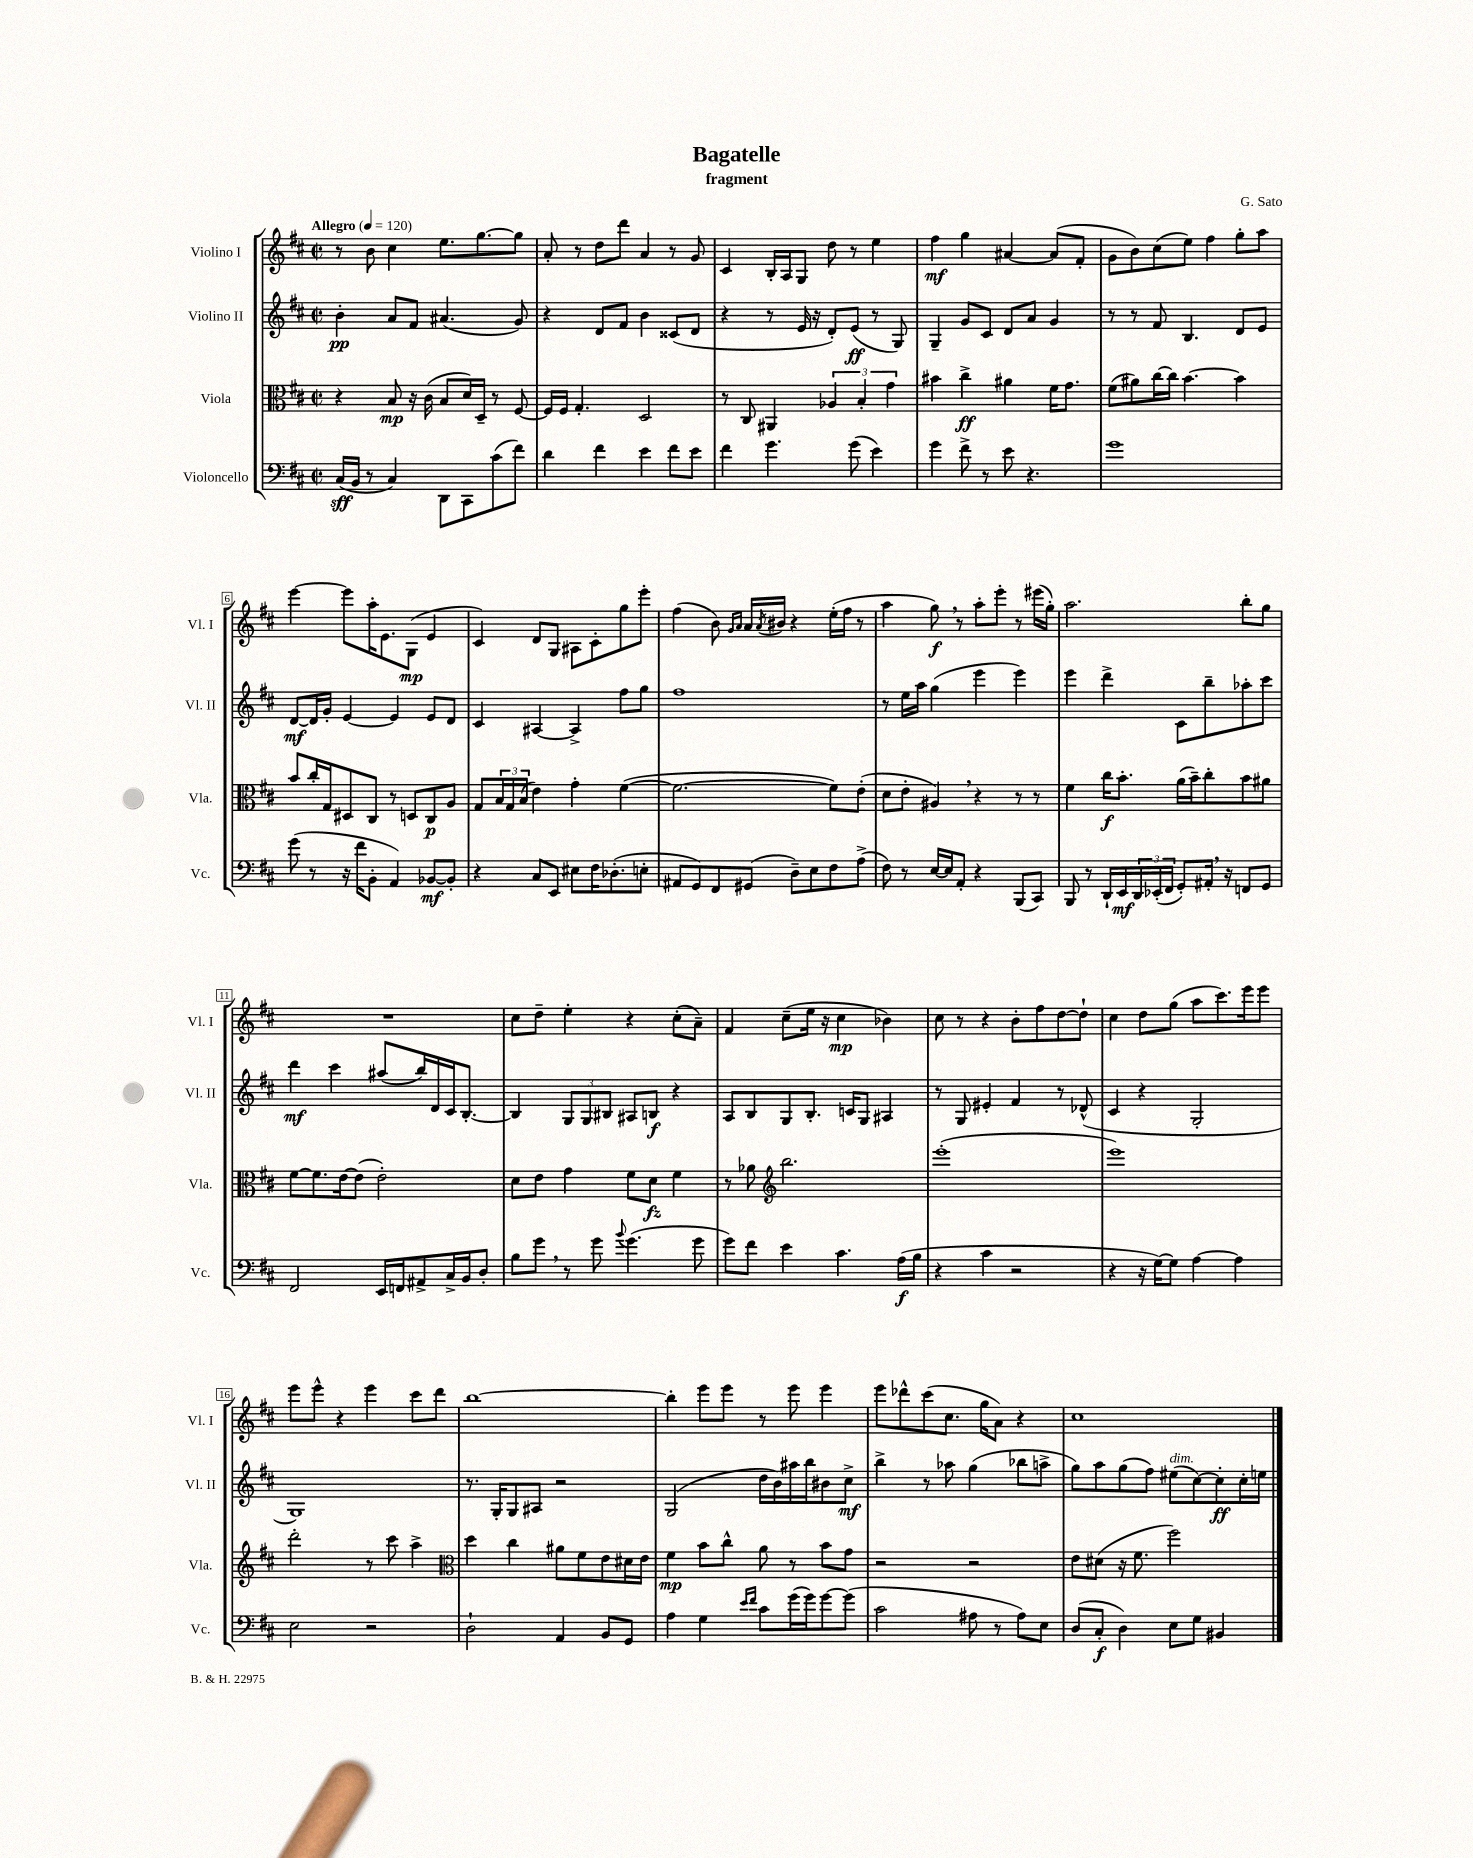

**kern	**kern	**kern	**kern
*staff4	*staff3	*staff2	*staff1
*clefF4	*clefC3	*clefG2	*clefG2
*k[f#c#]	*k[f#c#]	*k[f#c#]	*k[f#c#]
*M2/2	*M2/2	*M2/2	*M2/2
*met(c|)	*met(c|)	*met(c|)	*met(c|)
*MM120	*MM120	*MM120	*MM120
(16C#	4r	4b'	8r
16BB	.	.	.
8r	.	.	8b
4C#)	8B	8a	4cc#
.	16r	8f#	.
.	(16c#	.	.
8DD	8B	(4.a#	8.ee
8CC#	16d)	.	.
.	16D~	.	[8.gg
(8c#	8r	.	.
8f#)	[8F#	8g)	8gg]
=	=	=	=
4d	16F#]	4r	8a'
.	16F#	.	.
.	4.G'	.	8r
4f#	.	8d	8dd
.	.	8f#	8ddd
4e	2D	4b	4a
8f#	.	(8c##	8r
8e	.	8d	8g
=	=	=	=
4f#	8r	4r	4c#
.	8C#	.	.
4.g	4AA#	8r	16B'
.	.	.	16A
.	.	16e	8G
.	.	16r	.
.	6A-	8d')	8dd
(8g	.	(8e	8r
.	6B'	.	.
4e)	.	8r	4ee
.	6g	.	.
.	.	8G)	.
=	=	=	=
4g	4b#	4G~	4ff#
8f#^	4cc#^	8g	4gg
8r	.	8c#	.
8e	4a#	8d	[4a#
4.r	.	8a	.
.	16f#	4g	(8a#]
.	8.g	.	.
.	.	.	8f#'
=	=	=	=
1g	(8f#	8r	8g
.	8a#)	8r	8b)
.	[16cc#	8f#	(8cc#
.	16cc#]	.	.
.	[4.b	4.B	8ee)
.	.	.	4ff#
.	4b]	8d	8gg'
.	.	8e	8aa
=	=	=	=
(8g	8b	[8d	[4eee
8r	16cc#'	16d]	.
.	16G	16g'	.
16r	8D#	[4e	8eee]
16f#	.	.	.
8BB'	8C#	.	16aa'
.	.	.	8.e
4AA)	8r	4e]	.
.	8D	.	(8G
[8BB-	8C#	8e	4e
8BB-']	8A	8d	.
=	=	=	=
4r	8G	4c#	4c#)
.	24B	.	.
.	24G	.	.
.	(24B	.	.
8C#	4e)	[4A#	8d
8EE	.	.	8G
8E#	4g'	4A#^]	8A#
16F#	.	.	8c#'
(8.D-'	.	.	.
.	([4f#	8ff#	8gg
8E'	.	8gg	8eee'
=	=	=	=
8AA#	2.f#_	1ff#	(4ff#
8GG)	.	.	.
8FF#	.	.	8b)
.	.	.	16qqg
.	.	.	16qqa
(8GG#	.	.	16a
.	.	.	8qa
.	.	.	16b#
8D~)	.	.	4r
8E	.	.	.
8F#	8f#])	.	(16ee'
.	.	.	16ff#
(8A^	(8e'	.	8r
=	=	=	=
8F#)	8d	8r	4aa
8r	8e'	16ee	.
.	.	16aa	.
[16E	4A#)	(4gg	8gg)
16E]	.	.	.
8AA'	.	.	8r
4r	4r	4eee	8aa'
.	.	.	8eee'
(8BBB	8r	4eee)	8r
8CC#)	8r	.	(16eee#
.	.	.	16gg')
=	=	=	=
8BBB	4f#	4eee	2.aa
8r	.	.	.
16DD`	16cc#	4ddd^	.
16EE	8.b'	.	.
24DD	.	.	.
(24EE-'	.	.	.
24FF#	.	.	.
8GG')	(16a	8c#	.
.	16b~)	.	.
16AA#'	8cc#'	8bb~	.
16r	.	.	.
8FF	8b	8aa-'	8bb'
8GG	8a#	8ccc#	8gg
=	=	=	=
2FF#	[8f#	4ddd	1r
.	8.f#]	.	.
.	.	4ccc#	.
.	[16e	.	.
.	(8e]	.	.
16EE	2e')	(8aa#	.
16FF	.	.	.
8AA#^	.	16bb)	.
.	.	16d	.
16C#^	.	16c#	.
16BB	.	[8.B'	.
8D'	.	.	.
=	=	=	=
8B	8d	4B]	8cc#
8g	8e	.	8dd~
8r	4g	12G	4ee'
.	.	12G	.
8g	.	.	.
.	.	12B#	.
8qqb	.	.	.
(4.g	8f#	8A#	4r
.	8d	8B	.
.	4f#	4r	(8cc#'
8g	.	.	8a~)
=	=	=	=
8g)	8r	8A	4f#
8f#	8a-	8B	.
*	*clefG2	*	*
4e	2.bb	8G	(8cc#~
.	.	8.B'	16ee
.	.	.	16r
4.c#	.	.	4cc#
.	.	16c	.
.	.	8G	.
.	.	4A#	4b-)
(16A	.	.	.
16B	.	.	.
=	=	=	=
4r	(1eee'	8r	8cc#
.	.	8G	8r
4c#	.	4e#'	4r
2r	.	4f#	8b'
.	.	.	8ff#
.	.	8r	[8dd
.	.	(8d-^^	8dd`]
=	=	=	=
4r	1eee)	4c#	4cc#
16r	.	4r	8dd
[16G)	.	.	.
8G]	.	.	(8gg
[4A	.	2G'	8aa
.	.	.	8.ccc#)
4A]	.	.	.
.	.	.	16eee
.	.	.	8eee
=	=	=	=
2E	2ddd'	1G)	8eee
.	.	.	8eee^^
.	.	.	4r
2r	8r	.	4eee
.	8ccc#	.	.
.	4aa^	.	8ccc#
.	.	.	8ddd
=	=	=	=
*	*clefC3	*	*
2D`	4dd	8.r	[1bb
.	.	16G'	.
.	4cc#	8G	.
.	.	8A#	.
4AA	8a#	2r	.
.	8f#	.	.
8BB	8e	.	.
8GG	16d#	.	.
.	16e	.	.
=	=	=	=
4A	4f#	(2G	4bb']
4G	8b	.	8eee
.	8cc#^^	.	8eee
16qqe	.	.	.
16qqf#	.	.	.
8c#	8a	16dd	8r
.	.	16b)	.
(16g	8r	16aa#	8eee
16g)	.	16bb	.
[8g	8b	8b#	4eee
(8g]	8g	8cc#^	.
=	=	=	=
2c#	2r	4bb^	8eee
.	.	.	8ddd-^^
.	.	8r	(8ccc#
.	.	8aa-	8.cc#
8A#	2r	(4gg	.
.	.	.	16gg
8r	.	.	8a)
8A#)	.	8bb-	4r
8E	.	8aa^	.
=	=	=	=
(8D	8e	8gg)	1cc#
8C#'	(8d#	8aa	.
4D)	16r	(8gg	.
.	8.f#	.	.
.	.	8ff#)	.
8E	2ff#)	(8ee#	.
8G	.	[8cc#)	.
4BB#	.	8cc#']	.
.	.	16cc#'	.
.	.	16ee	.
==	==	==	==
*-	*-	*-	*-
